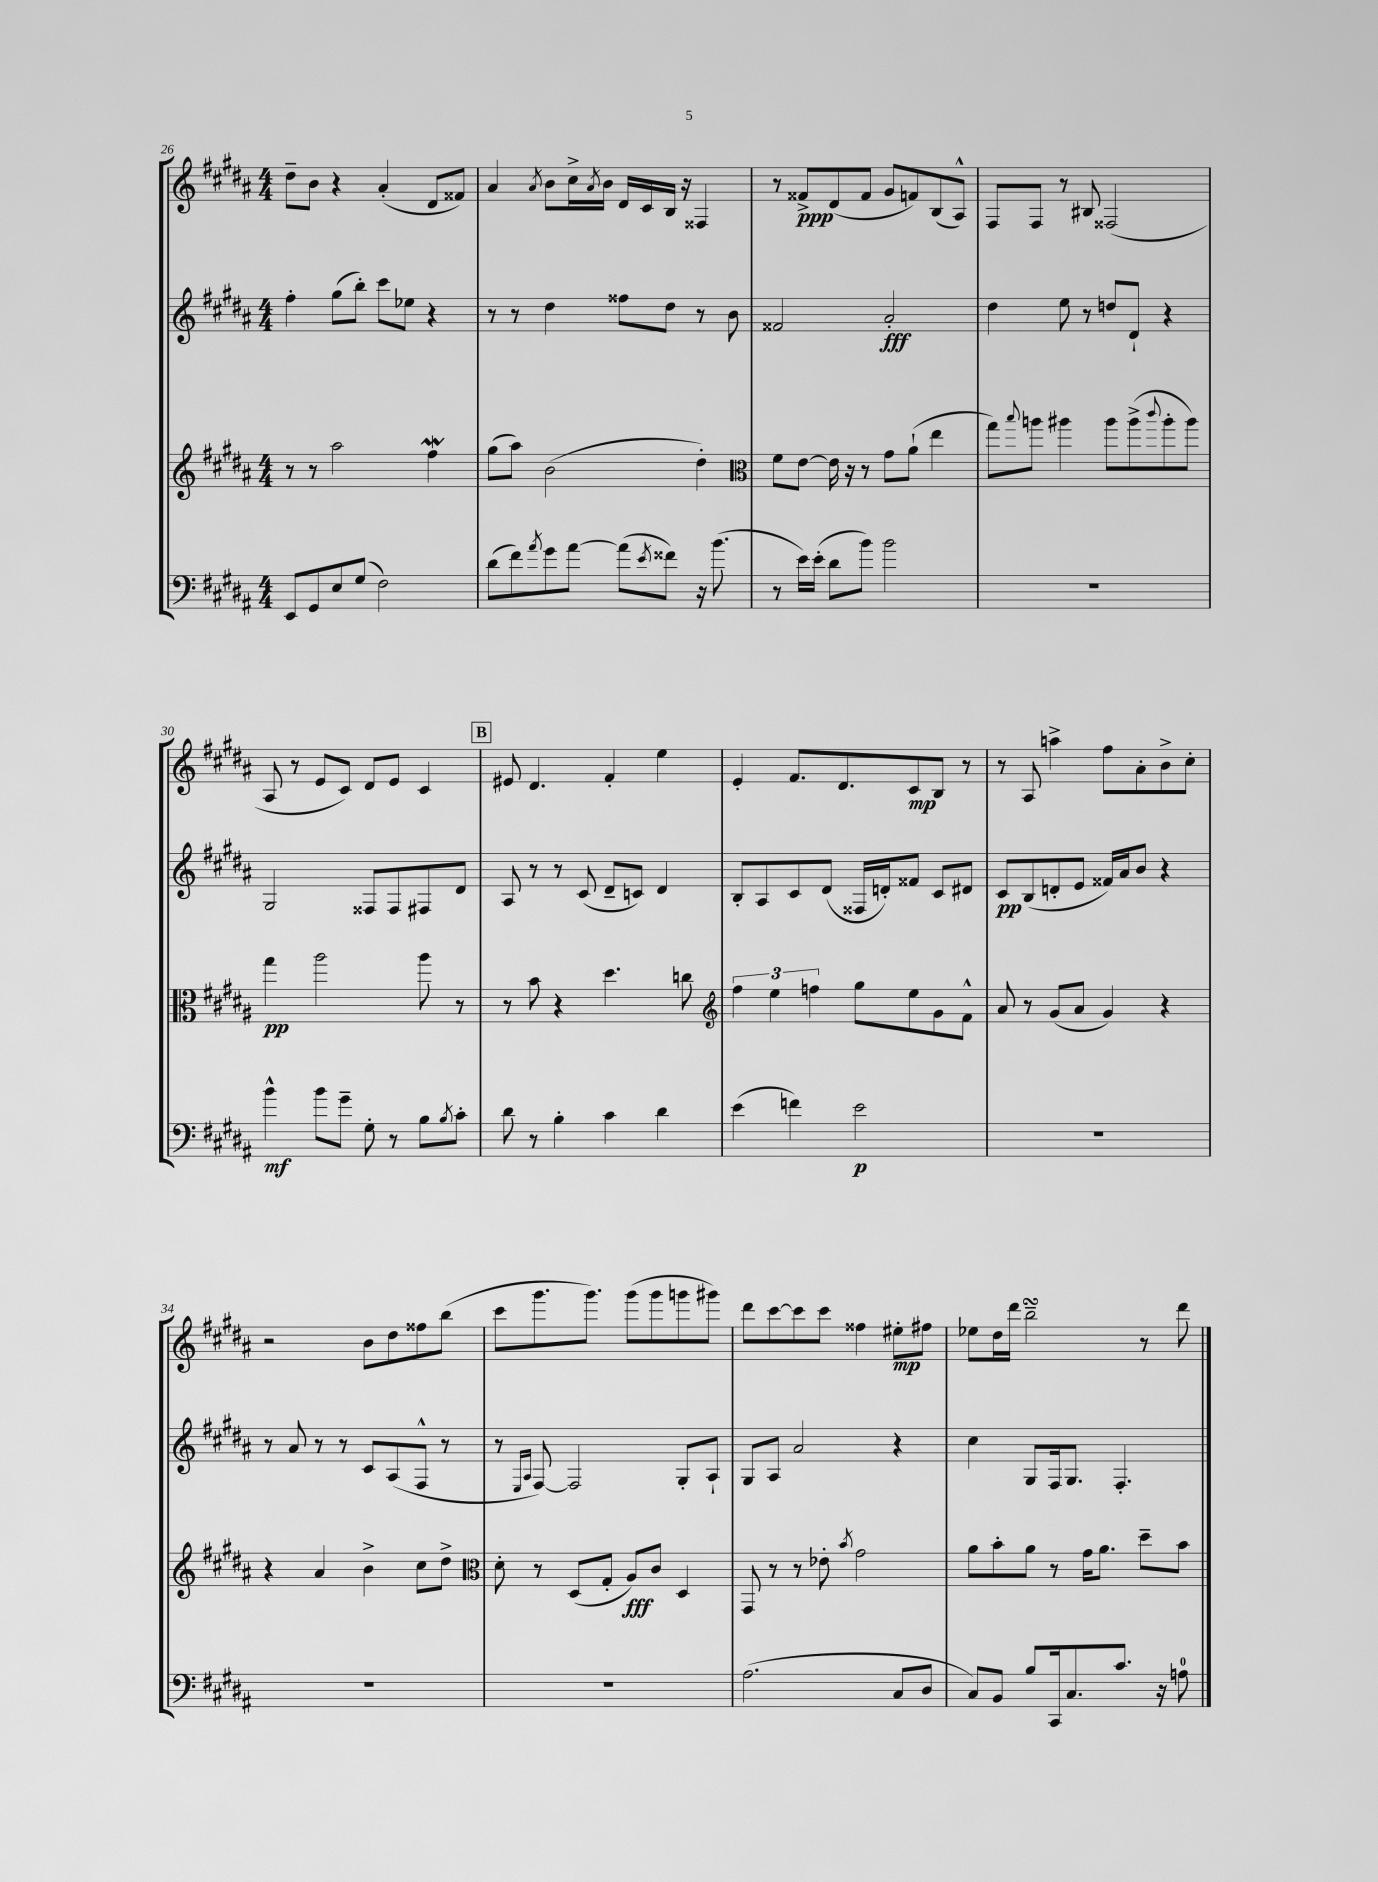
<<
\new StaffGroup <<
\new Staff = "s0" {
    \clef treble \key b \major \numericTimeSignature \time 4/4
    dis''8-- b'8 r4 ais'4-.( dis'8 fisis'8) |
    ais'4 \acciaccatura { ais'8 } b'8 cis''16-> \acciaccatura { ais'8 } b'16 dis'16 cis'16 b16 r16 fisis4 |
    r8 fisis'8->\ppp dis'8( fisis'8 gis'8 f'8) b8( ais8-^) |
    fis8 fis8 r8 bis8 fisis2( |
    ais8 r8 e'8 cis'8) dis'8 e'8 cis'4 |
    \mark \markup { \box "B" } eis'8 dis'4. fis'4-. e''4 |
    e'4-. fis'8. dis'8. cis'8\mp b8 r8 |
    r8 ais8 a''4-> fis''8 ais'8-. b'8-> cis''8-. |
    r2 b'8 dis''8 fisis''8 b''8( |
    cis'''8 gis'''8. gis'''8.) gis'''8( gis'''8 g'''8 gis'''8) |
    dis'''8 cis'''8~ cis'''8 cis'''8 fisis''4 eis''8-.\mp fis''8 |
    ees''8 dis''16 dis'''16 b''2--\turn r8 dis'''8 \bar "|." |
}
\new Staff = "s1" {
    \clef treble \key b \major \numericTimeSignature \time 4/4
    fis''4-. gis''8( b''8-.) cis'''8 ees''8 r4 |
    r8 r8 dis''4 fisis''8 dis''8 r8 b'8 |
    fisis'2 ais'2-.\fff |
    dis''4 e''8 r8 d''8 dis'8-! r4 |
    gis2 fisis8 fisis8 fis8 dis'8 |
    \mark \markup { \box "B" } ais8 r8 r8 cis'8( dis'8-- c'8) dis'4 |
    b8-. ais8 cis'8 dis'8( fisis16 d'16-.) fisis'8 cis'8 dis'8 |
    cis'8\pp b8( d'8-. e'8 fisis'16) ais'16 b'8 r4 |
    r8 ais'8 r8 r8 cis'8 ais8( fis8-^ r8 |
    r8 \grace { e16 ais16 } fis8~) fis2 gis8-. ais8-! |
    gis8 ais8 ais'2 r4 |
    cis''4 gis8 fis16 gis8. fis4.-. \bar "|." |
}
\new Staff = "s2" {
    \clef treble \key b \major \numericTimeSignature \time 4/4
    r8 r8 ais''2 fis''4\mordent |
    gis''8( ais''8) b'2( dis''4-.) |
    \clef alto fis'8 e'8~ e'16 r16 r8 gis'8 ais'8-!( e''4 |
    gis''8) \appoggiatura { b''8 } a''8 ais''4 ais''8 ais''8->( \appoggiatura { cis'''8 } ais''8-. ais''8) |
    gis''4\pp ais''2 ais''8 r8 |
    \mark \markup { \box "B" } r8 b'8 r4 dis''4. c''8 |
    \clef treble \tuplet 3/2 { fis''4 e''4 f''4 } gis''8 e''8 gis'8 fis'8-^ |
    ais'8 r8 gis'8( ais'8 gis'4) r4 |
    r4 ais'4 b'4-> cis''8 dis''8-> |
    \clef alto dis'8-. r8 dis8( gis8-. ais8\fff) cis'8 dis4 |
    gis,8 r8 r8 ees'8-. \acciaccatura { b'8 } gis'2 |
    ais'8 b'8-. ais'8 r8 gis'16 ais'8. dis''8-- b'8 \bar "|." |
}
\new Staff = "s3" {
    \clef bass \key b \major \numericTimeSignature \time 4/4
    e,8 gis,8 e8 gis8( fis2) |
    dis'8( fis'8) \acciaccatura { ais'8 } gis'8 ais'8~ ais'8( \acciaccatura { e'8 } fisis'8) r16 b'8.( |
    r8 e'16) e'16-.( dis'8 b'8) b'2 |
    R1 |
    b'4-^\mf b'8 gis'8-- gis8-. r8 b8 \acciaccatura { b8 } cis'8-. |
    \mark \markup { \box "B" } dis'8 r8 b4-. cis'4 dis'4 |
    e'4( f'4) e'2\p |
    R1 |
    R1 |
    R1 |
    ais2.( cis8 dis8 |
    cis8) b,8 b8 cis,16 cis8. cis'8. r16 a8-0 \bar "|." |
}
>>
>>
\layout { \context { \Score currentBarNumber = #26 } }
